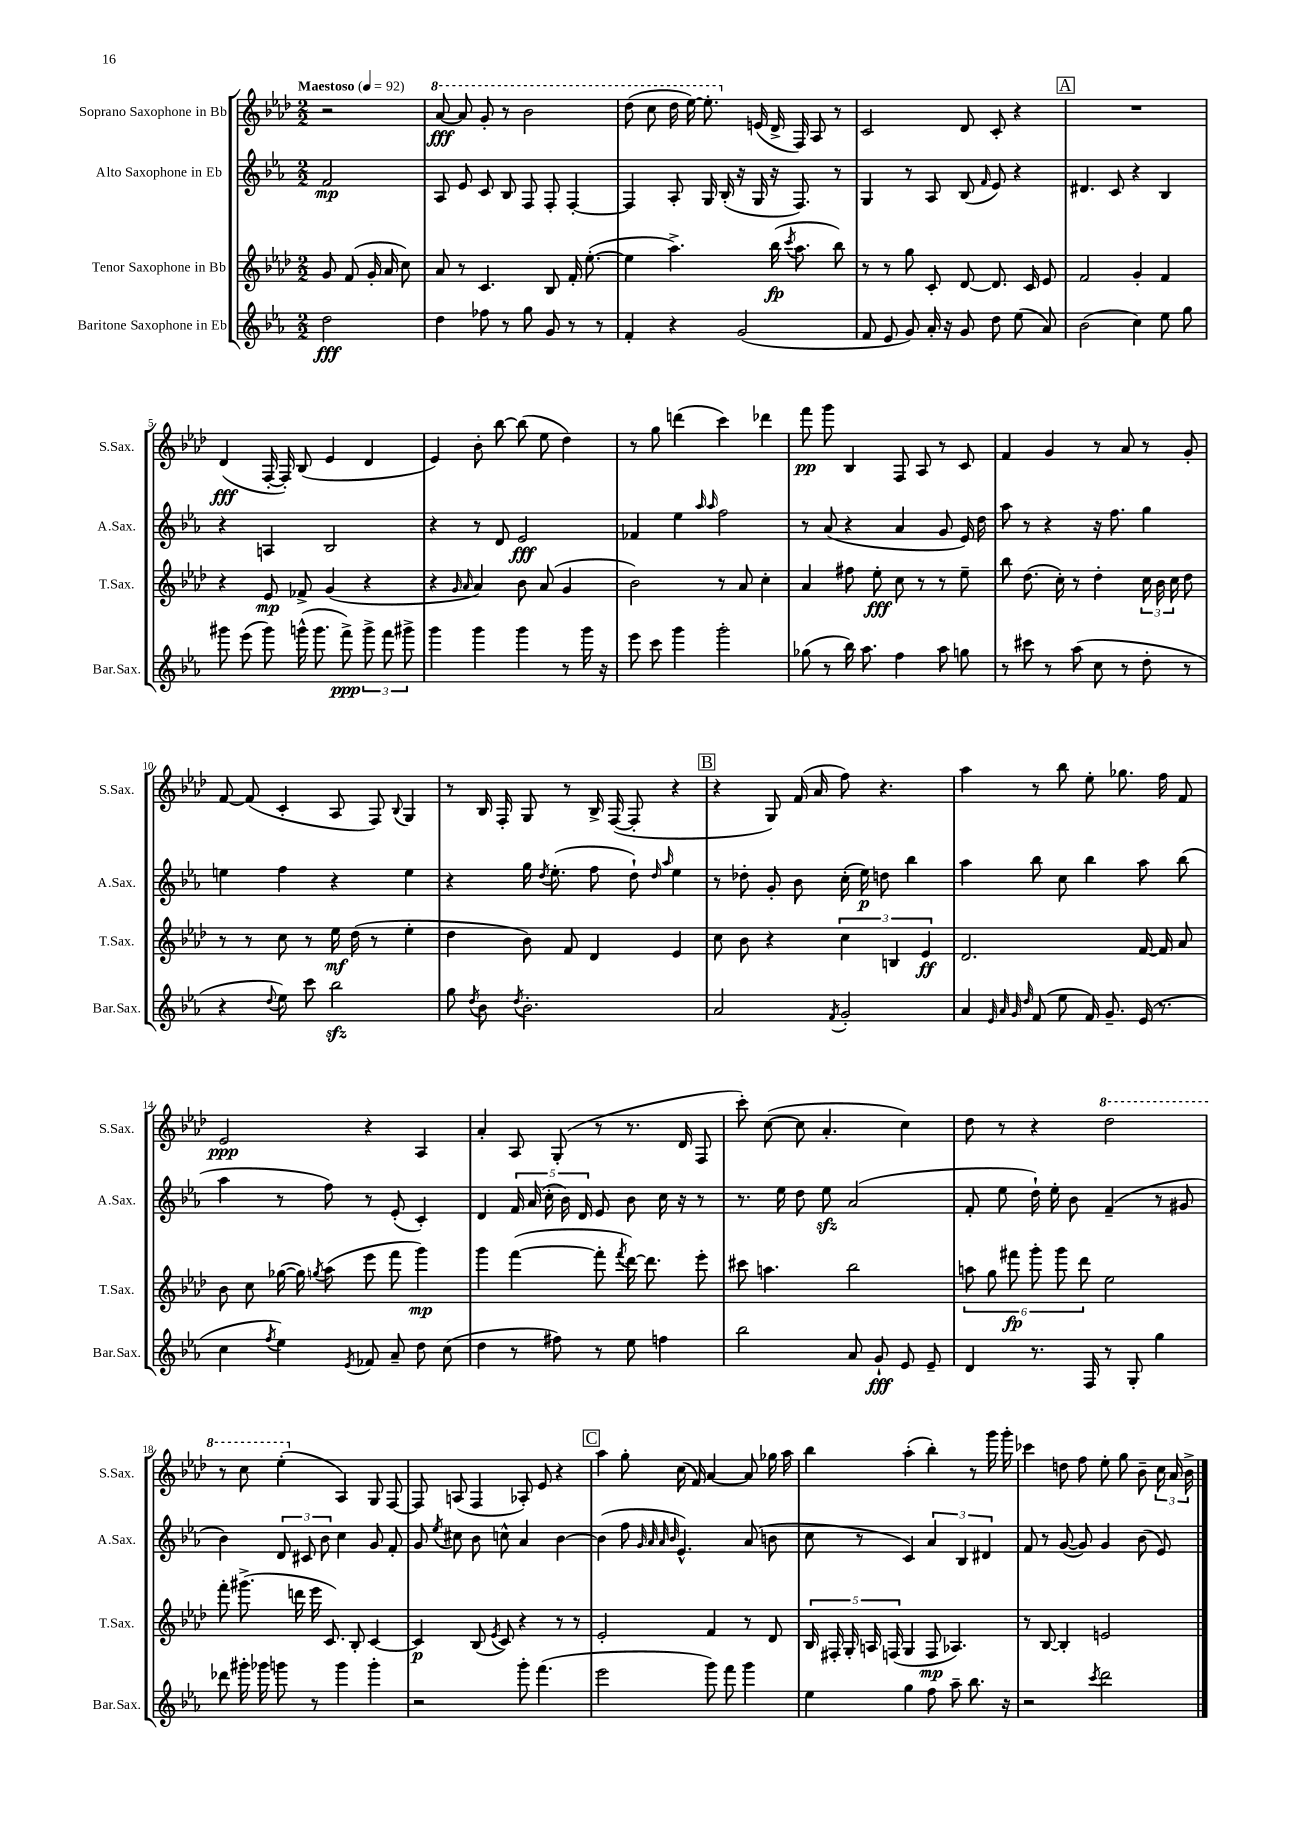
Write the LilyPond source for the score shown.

<<
\new StaffGroup <<
\new Staff = "s0" \with { instrumentName = "Soprano Saxophone in Bb" shortInstrumentName = "S.Sax." } {
    \clef treble \key aes \major \numericTimeSignature \time 2/2 \partial 2 \tempo "Maestoso" 4 = 92
    \autoBeamOff r2 |
    \ottava #1 aes''8~\fff aes''8 g''8-. r8 bes''2 |
    des'''8( c'''8 des'''16 ees'''16~) ees'''8.-. \ottava #0 e'16( des'16-> f16) aes8 r8 |
    c'2 des'8 c'8-. r4 |
    \mark \markup { \box "A" } R1 |
    des'4\fff( f16~-. f16-.) bes8( ees'4 des'4 |
    ees'4) bes'8-. bes''8~ bes''8( ees''8 des''4) |
    r8 g''8 d'''4( c'''4) des'''4 |
    f'''8\pp g'''8 bes4 f8 aes8 r8 c'8 |
    f'4 g'4 r8 aes'8 r8 g'8-. |
    f'8~ f'8( c'4-. aes8 f8) \appoggiatura { bes8 } g4 |
    r8 bes16 f16-. g8 r8 bes16-> f16~( f8-. r4 |
    \mark \markup { \box "B" } r4 g8) f'16( aes'16 f''8) r4. |
    aes''4 r8 bes''8 ees''8-. ges''8. f''16 f'8 |
    ees'2\ppp r4 aes4 |
    aes'4-. aes8 g8-.( r8 r8. des'16 f8 |
    c'''8-.) c''8~( c''8 aes'4.-. c''4) |
    des''8 r8 r4 \ottava #1 des'''2 |
    r8 c'''8 ees'''4-.( \ottava #0 aes4) g8 f8~ |
    f8 a8( f4 aes8-.) ees'8 r4 |
    \mark \markup { \box "C" } aes''4 g''8-. c''16( f'16) aes'4~ aes'8 ges''16 aes''16 |
    bes''4 aes''4-.( bes''4-.) r8 g'''16 g'''16-. |
    ces'''4 d''8 f''8 ees''8-. g''8 bes'8-- \tuplet 3/2 { c''16 aes'16 bes'16-> } \bar "|." |
}
\new Staff = "s1" \with { instrumentName = "Alto Saxophone in Eb" shortInstrumentName = "A.Sax." } {
    \clef treble \key ees \major \numericTimeSignature \time 2/2 \partial 2
    \autoBeamOff f'2\mp |
    aes8 ees'8 c'8 bes8 f8 f8-. f4~-. |
    f4 aes8-. g16 bes16-.( r16 g16 r16 f8.) r8 |
    g4 r8 aes8 bes8( \grace { f'16 } ees'8) r4 |
    \mark \markup { \box "A" } dis'4. c'8 r4 bes4 |
    r4 a4 bes2 |
    r4 r8 d'8 ees'2\fff |
    fes'4 ees''4 \grace { aes''16 aes''16 } f''2 |
    r8 aes'8( r4 aes'4 g'8 ees'16) d''16 |
    aes''8 r8 r4 r16 f''8. g''4 |
    e''4 f''4 r4 e''4 |
    r4 g''16 \acciaccatura { d''8 } ees''8.-.( f''8 d''8-!) \grace { d''16 aes''16 } ees''4 |
    \mark \markup { \box "B" } r8 des''8-. g'8-. bes'8 c''16-.( ees''16\p) d''8 bes''4 |
    aes''4 bes''8 c''8 bes''4 aes''8 bes''8( |
    aes''4 r8 f''8) r8 ees'8-.( c'4-.) |
    d'4 \tuplet 5/4 { f'16 aes'16( c''16-. bes'16) d'16 } ees'8 bes'8 c''16 r16 r8 |
    r8. ees''16 d''8 ees''8\sfz aes'2( |
    f'8-. ees''8 d''16-!) ees''16-. bes'8 f'4--( r8 gis'8 |
    bes'4) \tuplet 3/2 { d'8 cis'8 bes'8 } c''4 g'8 f'8-. |
    g'8 \acciaccatura { ees''8 } cis''8 bes'8 c''8-^ aes'4 bes'4~ |
    \mark \markup { \box "C" } bes'4( f''8 \grace { g'32 aes'32 aes'32 bes'32 } ees'4.-^) aes'8( b'8 |
    c''8 r8 c'4) \tuplet 3/2 { aes'4 bes4 dis'4 } |
    f'8 r8 g'8~( g'8) g'4 bes'8( ees'8) \bar "|." |
}
\new Staff = "s2" \with { instrumentName = "Tenor Saxophone in Bb" shortInstrumentName = "T.Sax." } {
    \clef treble \key aes \major \numericTimeSignature \time 2/2 \partial 2
    \autoBeamOff g'8 f'8( g'16-. aes'16 c''8) |
    aes'8 r8 c'4. bes8 f'16-. ees''8.~-.( |
    ees''4 aes''4.->) bes''16\fp( \acciaccatura { c'''8 } aes''8. bes''8) |
    r8 r8 g''8 c'8-. des'8~ des'8. c'16 ees'8 |
    \mark \markup { \box "A" } f'2 g'4-. f'4 |
    r4 ees'8\mp fes'8-> g'4( r4 |
    r4 \grace { g'16 aes'16 } aes'4) bes'8 aes'8( g'4 |
    bes'2) r8 aes'8 c''4-. |
    aes'4 fis''8 ees''8-.\fff c''8 r8 r8 ees''8-- |
    bes''8 des''8.( c''16-.) r8 des''4-. \tuplet 3/2 { c''16 bes'16 c''16 } des''8 |
    r8 r8 c''8 r8 ees''16\mf des''16( r8 ees''4-. |
    des''4 bes'8) f'8 des'4 ees'4 |
    \mark \markup { \box "B" } c''8 bes'8 r4 \tuplet 3/2 { c''4 b4 ees'4\ff } |
    des'2. f'16~ f'16 aes'8 |
    bes'8 c''8 ges''16~( ges''16) \acciaccatura { g''8 } aes''8( ees'''8 f'''8 g'''4\mp) |
    g'''4 f'''4~( f'''8-. \acciaccatura { f'''8 } des'''16~) des'''8. ees'''8-. |
    cis'''8 a''4. bes''2 |
    \tuplet 6/4 { a''8 g''8 fis'''8\fp g'''8-. g'''8 des'''8 } ees''2 |
    f'''8-. gis'''8.->( d'''16 ees'''16 c'8.) bes8-. c'4~ |
    c'4\p bes8( \acciaccatura { ees'8 } c'8) r4 r8 r8 |
    \mark \markup { \box "C" } ees'2-. f'4 r8 des'8 |
    \tuplet 5/4 { bes16 fis16-. g16-. a16 f16( } g4 f8\mp aes4.) |
    r8 bes8~ bes4-. e'2 \bar "|." |
}
\new Staff = "s3" \with { instrumentName = "Baritone Saxophone in Eb" shortInstrumentName = "Bar.Sax." } {
    \clef treble \key ees \major \numericTimeSignature \time 2/2 \partial 2
    \autoBeamOff d''2\fff |
    d''4 fes''8 r8 g''8 g'8 r8 r8 |
    f'4-. r4 g'2( |
    f'8 ees'8 g'8) aes'16-. r16 g'8 d''8 ees''8( aes'8) |
    \mark \markup { \box "A" } bes'2( c''4) ees''8 g''8 |
    gis'''8 ees'''8( gis'''8) g'''16-^( g'''8. f'''8->\ppp) \tuplet 3/2 { g'''8-> f'''8 gis'''8-> } |
    g'''4 g'''4 g'''4 r8 g'''16 r16 |
    ees'''8 c'''8 g'''4 g'''2-. |
    ges''8( r8 bes''16) aes''8. f''4 aes''8 g''8 |
    r8 cis'''8 r8 aes''8( c''8 r8 d''8-. r8 |
    r4 \appoggiatura { d''8 } ees''8) c'''8 bes''2\sfz |
    g''8 \acciaccatura { d''8 } bes'8 \acciaccatura { d''8 } bes'2.-. |
    \mark \markup { \box "B" } aes'2 \acciaccatura { f'8 } g'2-. |
    aes'4 \grace { ees'32 aes'32 g'32 d''32 } f'8( ees''8 f'16) g'8.-- ees'16( r8. |
    c''4 \acciaccatura { f''8 } ees''4) \acciaccatura { ees'8 } fes'8 aes'8-- d''8 c''8( |
    d''4 r8 fis''8) r8 ees''8 f''4 |
    bes''2 aes'8 g'8-!\fff ees'8 ees'8-- |
    d'4 r8. f16 r8 g8-. g''4 |
    des'''8 gis'''16-. ges'''16 g'''8 r8 g'''4 g'''4-. |
    r2 g'''8-. f'''4.( |
    \mark \markup { \box "C" } ees'''2 g'''8) f'''8 g'''4 |
    ees''4 g''4 f''8 aes''8-- bes''8. r16 |
    r2 \acciaccatura { c'''8 } d'''2 \bar "|." |
}
>>
>>
